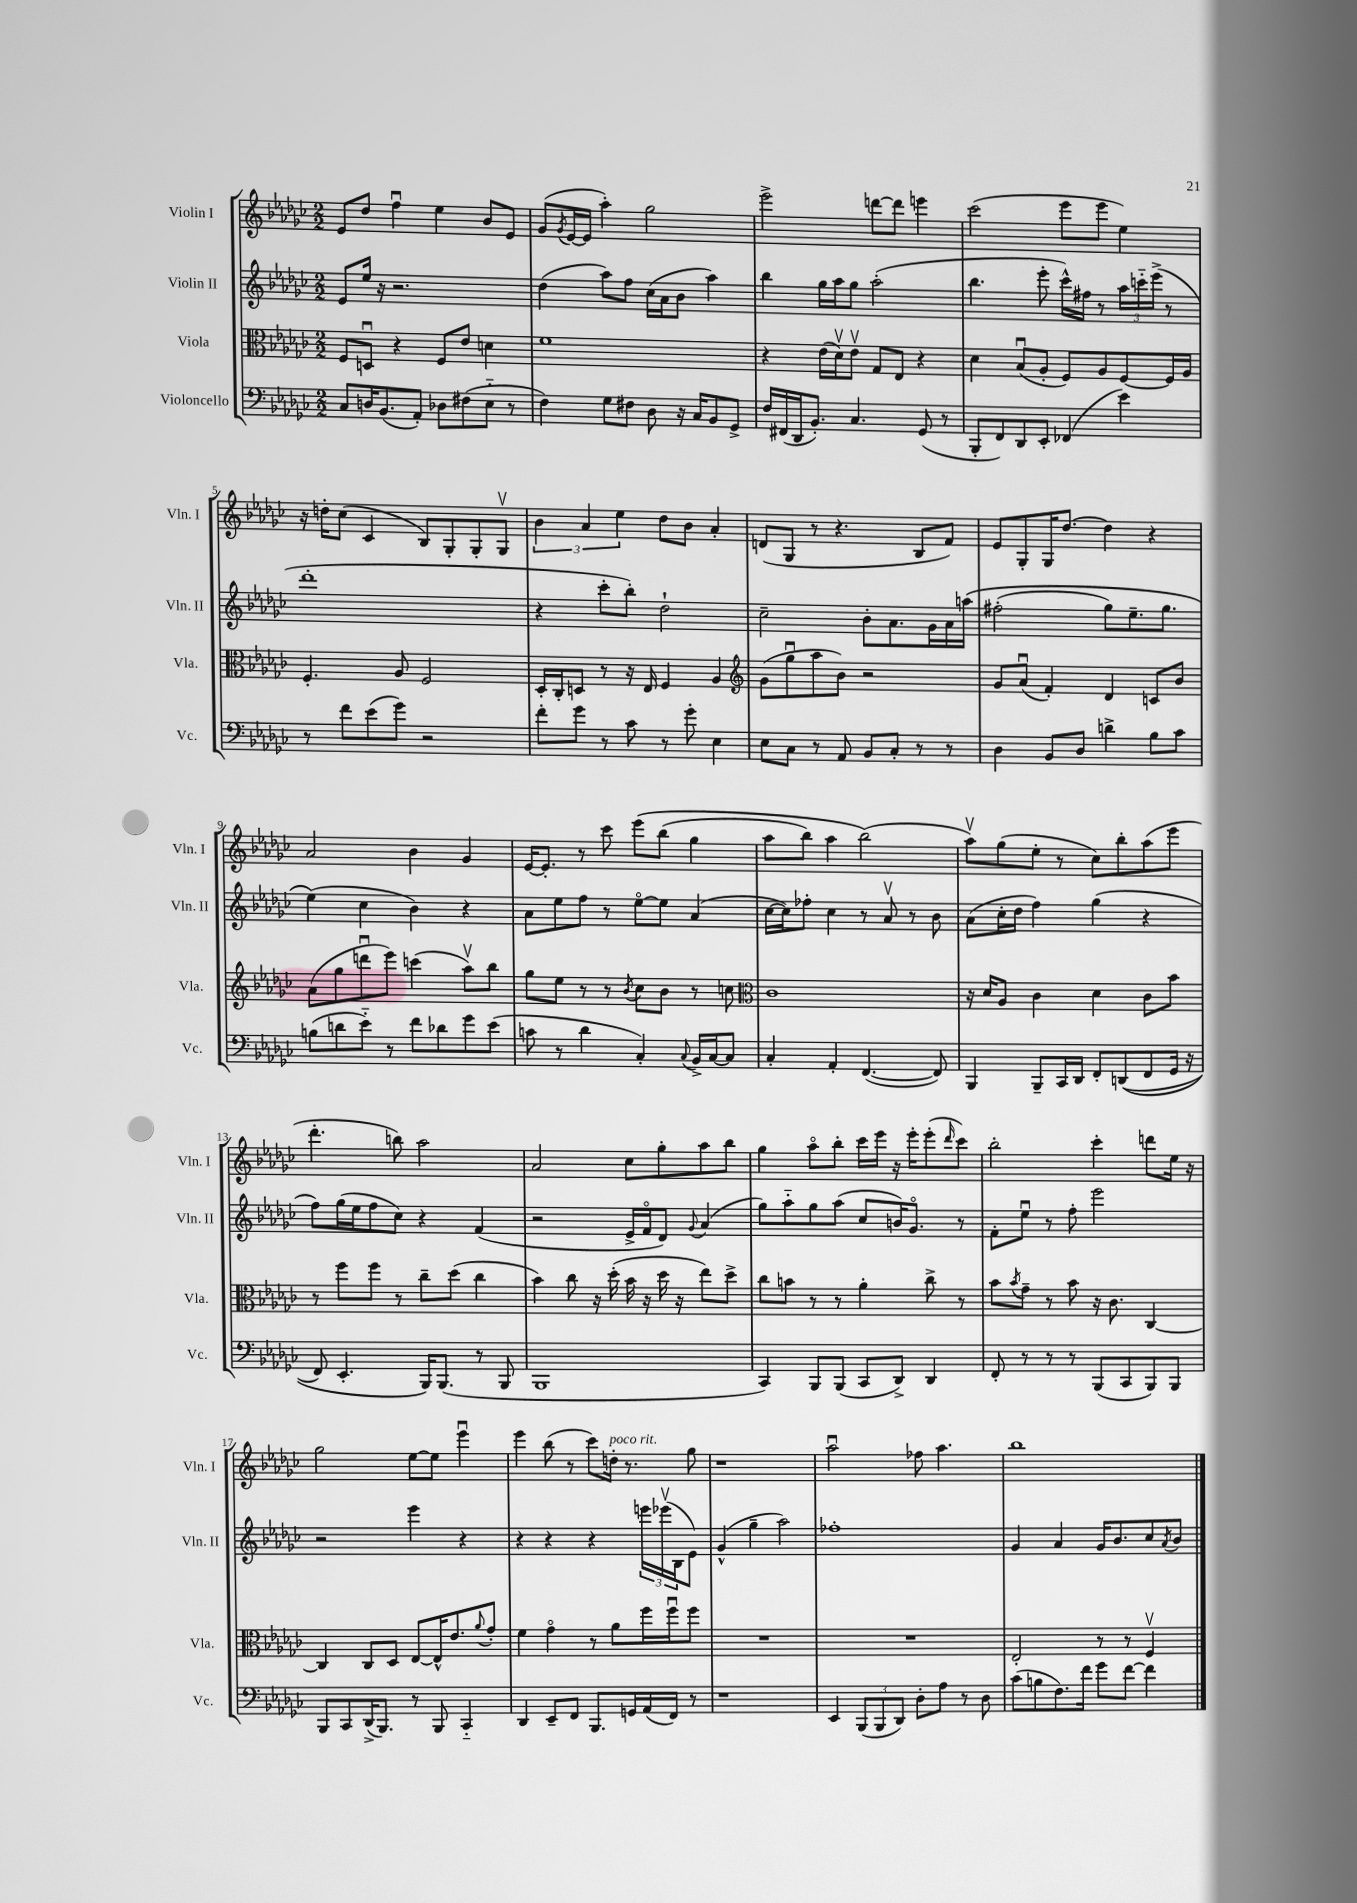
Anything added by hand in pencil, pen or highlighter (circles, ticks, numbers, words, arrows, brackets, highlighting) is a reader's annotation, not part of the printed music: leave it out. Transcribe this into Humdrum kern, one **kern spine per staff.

**kern	**kern	**kern	**kern
*part4	*part3	*part2	*part1
*staff4	*staff3	*staff2	*staff1
*I"Violoncello	*I"Viola	*I"Violin II	*I"Violin I
*I'Vc.	*I'Vla.	*I'Vln. II	*I'Vln. I
*clefF4	*clefC3	*clefG2	*clefG2
*k[b-e-a-d-g-c-]	*k[b-e-a-d-g-c-]	*k[b-e-a-d-g-c-]	*k[b-e-a-d-g-c-]
*M2/2	*M2/2	*M2/2	*M2/2
=1	=1	=1	=1
8C-/L	8F/L	8e-/L	8e-/L
16Dn/K	8Dnu/J	16ee-/Jk	8dd-/J
(8.BB-/	.	16r	.
.	4r	2.r	4ffu\
8AA-'/J)	.	.	.
8D-X\L	8F/L	.	4ee-\
(8F#X\	8e-/J	.	.
8E-\J	4dn\	.	8b-/L
8r	.	.	8e-/J
=2	=2	=2	=2
4F\)	1f	(4dd-\	(8g-/L
.	.	.	8qg-/
.	.	.	[16e-/L
.	.	.	16e-/JJ]
8G-\L	.	8aa-\L)	4aa-'\)
8F#X\J	.	8ff\J	.
8D-\	.	(16cc-\LL	2gg-\
.	.	16a-\J	.
16r	.	8b-\J	.
16C-/KL	.	.	.
8BB-/	.	4aa-\)	.
8GG-^/J	.	.	.
=3	=3	=3	=3
16F/LL	4r	4bb-\	2eee-^\
(16FF#X/	.	.	.
16DD-/J	.	.	.
8.BB-'/J)	.	.	.
.	(16e-\LL	16gg-\LL	.
.	16d-v\J)	16aa-\J	.
4.C-/	8e-v\J	8gg-\J	.
.	8G-/L	(2aa-'\	[8dddn\L
.	8E-/J	.	8ddd\J]
(8GG-/	4r	.	4eeen\
8r	.	.	.
=4	=4	=4	=4
8BBB-'/L	4d-\	4.bb-\	(2ccc-\
8FF/)	.	.	.
8DD-/	(8B-u/L	.	.
8EE-'/J	8A-'/J	8eee-'\	.
(4FF-X/	8F/L)	16ccc-^^\LL)	8eee-\L
.	.	16ff#X\JJ	.
.	8A-/	8r	8eee-\J
4e-\)	[8F/	24aa-\LL	4ee-\)
.	.	24cccn\	.
.	.	(24eee-^\JJ	.
.	16F/L]	8r	.
.	16A-/JJ	.	.
!!LO:LB:g=z
=5	=5	=5	=5
8r	4.F'/	1ddd-'	16r
.	.	.	16ddn'\KL
8f\L	.	.	(8cc-\J
(8e-\	.	.	4c-/
8g-\J)	8A-/	.	.
2r	2F/	.	8B-/L)
.	.	.	8G-'/
.	.	.	8G-'/
.	.	.	8G-v/J
=6	=6	=6	=6
8f'\L	16D-'/LL	4r	6b-\
.	16C-'/J	.	.
8g-\J	8Dn/J	.	.
.	.	.	6a-/
8r	8r	8ccc-'\L	.
.	.	.	6ee-\
8c-\	16r	8bb-'\J)	.
.	16E-/	.	.
8r	4F/	2dd-`\	8dd-\L
8g-'\	.	.	8b-\J
4E-\	4A-/	.	4a-'/
=7	=7	=7	=7
*	*clefG2	*	*
8E-\L	(8g-\L	2cc-~\	(8dn/L
8C-\J	8gg-u\	.	8G-/J
8r	8aa-\	.	8r
8AA-/	8b-\J)	.	4.r
8BB-/L	2r	8b-'\L	.
8C-'/J	.	8.a-\	.
8r	.	.	8B-/L
.	.	16g-\L	.
8r	.	16a-\	8f/J)
.	.	(16aan\JJ	.
=8	=8	=8	=8
4D-\	8g-/L	(2ff#X'\	8e-/L
.	(8a-u/J	.	8G-'/
8BB-/L	4f'/)	.	16G-/K
.	.	.	[8.dd-/J
8D-/J	.	.	.
4dn^\	4d-/	8gg-\L)	4dd-\]
.	.	8.ee-~\	.
8B-\L	8cn/L	.	4r
.	.	8.gg-\J	.
8c-\J	8b-/J	.	.
!!LO:LB:g=z
=9	=9	=9	=9
(8Bn\L	(8a-\L	(4ee-\)	2a-/
8dn\	8gg-\	.	.
8e-\J)	8dddnu\	4cc-\	.
8r	8eee-\J)	.	.
8f\L	(4cccn\	4b-\)	4b-\
8d-X\	.	.	.
8g-\	8aa-v\L)	4r	4g-/
(8e-\J	8bb-\J	.	.
=10	=10	=10	=10
8cn\	8gg-\L	8a-\L	[16e-/KL
.	.	.	8.e-'/J]
8r	8ee-\J	8ee-\	.
4d-\	8r	8ff\J	8r
.	8r	8r	8ccc-\
.	8qb-/	.	.
4C-'/)	8cc-\L	[8ee-\L	(8eee-\L
.	8b-\J	8ee-\J]	(8bb-\J
8qqC-/	.	.	.
16BB-^/LL	8r	(4a-/	4gg-\
[16C-/J	.	.	.
8C-/J]	8ccn\	.	.
=11	=11	=11	=11
*	*clefC3	*	*
4C-'/	1c-	[16cc-\LL	8aa-\L
.	.	16cc-\J])	.
.	.	8ff-X'\J	8bb-\J)
4AA-'/	.	4cc-\	4aa-\
([4.FF/	.	8r	(2bb-\)
.	.	8a-v/	.
.	.	8r	.
8FF/])	.	8b-\	.
=12	=12	=12	=12
4BBB-/	16r	(8a-\L	8aa-v\L)
.	16d-/KL	.	.
.	8A-/J	16cc-'\L	(8gg-\
.	.	16dd-\JJ	.
8BBB-~/L	4c-\	4ff\)	8ee-'\J
16CC-/L	.	.	8r
16DD-/JJ	.	.	.
8FF'/L	4d-\	(4gg-\	8cc-\L)
((8DDn/	.	.	8bb-'\
8FF/	8c-\L	4r	(8aa-\
16GG-/Jk	8b-\J	.	8eee-\J
16r	.	.	.
!!LO:LB:g=z
=13	=13	=13	=13
8FF/)	8r	8ff\L)	4.ddd-'\
4.EE-'/	8ff\L	(16gg-\L	.
.	.	16ee-\J	.
.	8ff\J	8ff\	.
.	8r	8cc-\J)	8bbn\)
16BBB-/KL)	8cc-~\L	4r	2aa-\
(8.BBB-/J	.	.	.
.	(8dd-\J	.	.
8r	4cc-\	(4f/	.
8BBB-/	.	.	.
=14	=14	=14	=14
1BBB-	4b-\)	2r	2a-/
.	8cc-\	.	.
.	16r	.	.
.	(16dd-'\	.	.
.	16b-\	16e-^/LL	8cc-\L
.	16r	16f/J	.
.	16dd-\	8d-/J)	8gg-'\
.	16r	.	.
.	.	8qqg-/	.
.	8ee-\L)	(4a-/	8aa-\
.	8dd-^\J	.	8bb-\J
=15	=15	=15	=15
4CC-/)	8cc-\L	8gg-\L)	4gg-\
.	8bn\J	8aa-\	.
8BBB-/L	8r	8gg-\	8aa-\L
(8BBB-/J	8r	(8aa-\J	8bb-'\J
8CC-/L	4a-'\	8cc-/L	16ccc-\LL
.	.	.	16eee-\JJ
8DD-^/J)	.	16bn/K)	16r
.	.	8.g-/J	16eee-'\KL
4DD-/	8cc-^\	.	(8eee-'\
.	.	.	16qqddd-/
.	8r	8r	8ccc-\J)
=16	=16	=16	=16
8FF'/	8b-\L	8f'\L	2bb-'\
.	8qb-/	.	.
8r	8g-~\J	8ee-u\J	.
8r	8r	8r	.
8r	8b-\	8ff'\	.
(8BBB-/L	16r	2eee-\	4ccc-'\
.	8.c-\	.	.
8CC-/	.	.	.
8BBB-/)	[4C-/	.	8dddn\L
8BBB-/J	.	.	16ee-\Jk
.	.	.	16r
!!LO:LB:g=z
=17	=17	=17	=17
8BBB-/L	4C-/]	2r	2gg-\
8CC-/	.	.	.
(16DD-^/K	8C-/L	.	.
8.BBB-/J)	.	.	.
.	8D-/J	.	.
8r	[8E-/L	4eee-\	[8ee-\L
8BBB-/	16E-^^/K]	.	8ee-\J]
.	8.e-/	.	.
4CC-/	.	4r	4eee-u\
.	8qqa-/	.	.
.	8g-'/J	.	.
=18	=18	=18	=18
4DD-/	4f\	4r	4eee-\
8EE-~/L	4g-\	4r	(8bb-\
8FF/J	.	.	8r
8.BBB-/L	8r	4r	8ccc-\L)
!	!	!	!LO:TX:a:i:t=poco rit.
.	8a-\L	.	16ddn'\Jk
16GGn/L	.	.	8.r
(16AA-/	16ff\L	24eeen\LL	.
.	.	(24eee-Xv\	.
16FF/JJ)	16ffu\J	.	.
.	.	24B-\J	.
8r	8ff\J	8e-\J)	8gg-\
=19	=19	=19	=19
1r	1r	(4g-^^/	1r
.	.	4gg-~\	.
.	.	2aa-\)	.
=20	=20	=20	=20
4EE-/	1r	1ff-X'	2aa-u\
(12BBB-/L	.	.	.
12BBB-/	.	.	.
12DD-/J)	.	.	.
8D-'\L	.	.	8ff-X\
8A-\J	.	.	4.aa-\
8r	.	.	.
8D-\	.	.	.
=21	=21	=21	=21
(8c-\L	2E-'/	4g-/	1bb-
8Bn\	.	.	.
8.F\)	.	4a-/	.
16f\Jk	.	.	.
8g-\L	8r	16g-/KL	.
.	.	8.b-/	.
[8f\J	8r	.	.
4f\]	4Fv/	8cc-/	.
.	.	8qa-/	.
.	.	8b-/J	.
==	==	==	==
*-	*-	*-	*-
